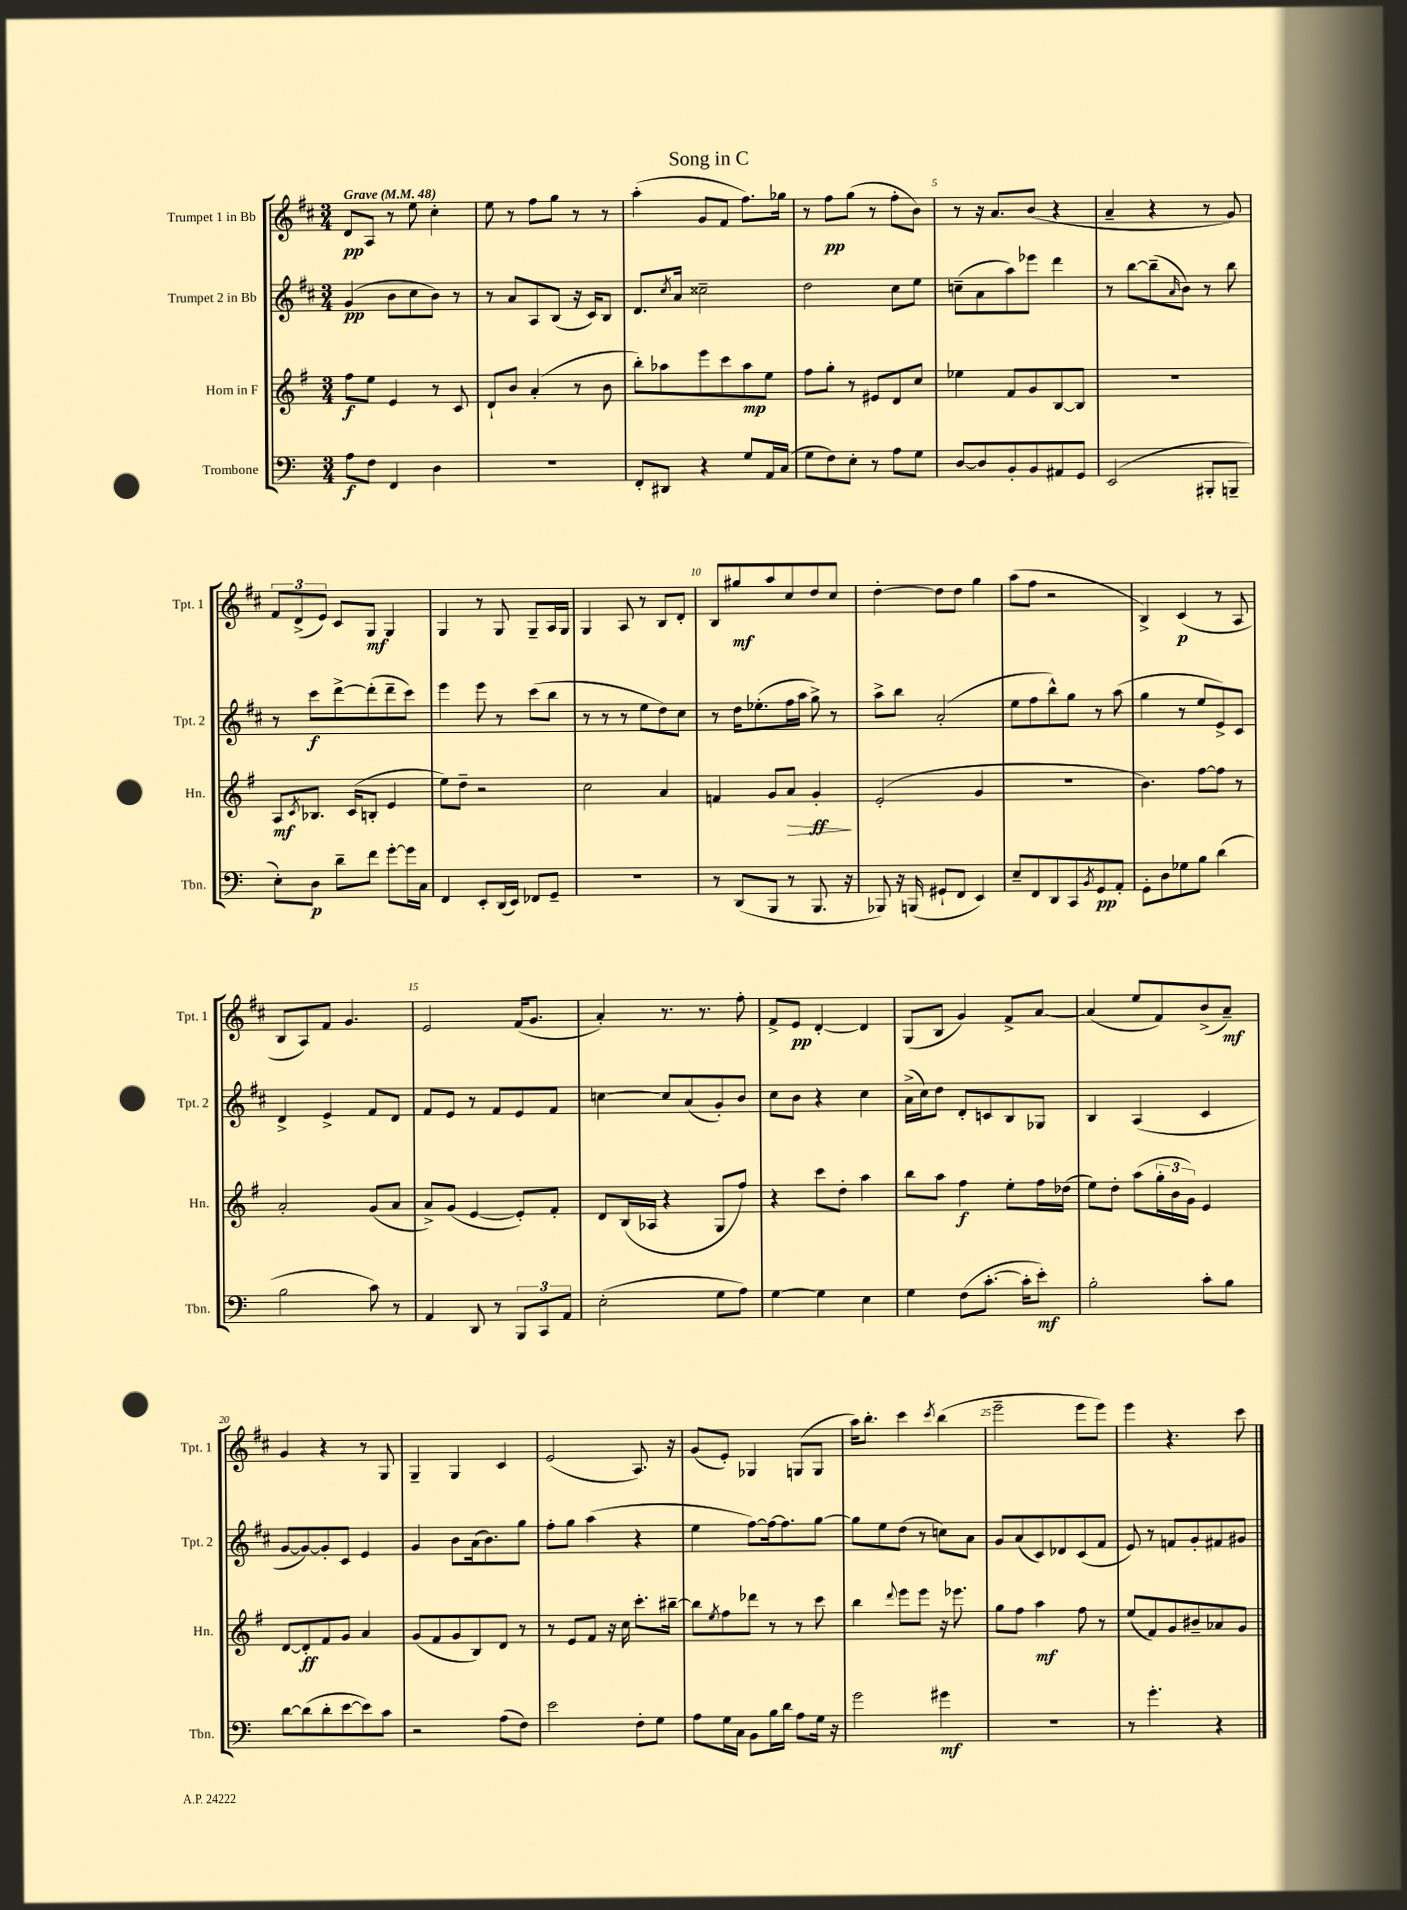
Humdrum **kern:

**kern	**kern	**kern	**kern
*staff4	*staff3	*staff2	*staff1
*clefF4	*clefG2	*clefG2	*clefG2
*k[]	*k[f#]	*k[f#c#]	*k[f#c#]
*M3/4	*M3/4	*M3/4	*M3/4
*MM48	*MM48	*MM48	*MM48
8A	8ff#	(4g	8d
8F	8ee	.	8A
4FF	4e	8b	8r
.	.	8cc#	8ee
4D	8r	8b)	4cc#'
.	8c	8r	.
=	=	=	=
2.r	8d`	8r	8ee
.	8b	8a	8r
.	(4a'	8A	8ff#
.	.	(8B	8gg
.	8r	16r	8r
.	.	16c#)	.
.	8b	8B	8r
=	=	=	=
8FF'	8bb')	8.d	(4aa'
8DD#	8aa-	.	.
.	.	8qcc#	.
.	.	16a	.
4r	8eee	2cc##~	8g
.	8ccc	.	8f#
8G	8aa-	.	8.ff#)
16AA	8ee	.	.
(16C	.	.	16gg-
=	=	=	=
8G	8ff#	2dd	8r
8F)	8gg'	.	8ff#
8E'	8r	.	(8gg
8r	8e#	.	8r
8A	8d	8cc#	8ff#'
8G	8cc	8ee	8b)
=	=	=	=
[8D	4ee-	(8cc~	8r
8D]	.	8a	16r
.	.	.	8.a
8BB'	8f#	8aa)	.
8BB	8g	8eee-	(8b
8AA#	[8B	4ddd	4r
8GG	8B]	.	.
=	=	=	=
(2EE	2.r	8r	4a~
.	.	[8bb	.
.	.	(8bb~]	4r
.	.	16qqa	.
.	.	8b)	.
8BBB#'	.	8r	8r
8BBB~	.	8bb	8g)
=	=	=	=
8E')	8A	8r	12f#
.	.	.	(12d^
.	8qc	.	.
8D	8.B-	8ccc#	.
.	.	.	12e)
8d~	.	[8ddd^	8c#
.	(16c	.	.
8f	8B'	(8ddd']	8G
[8g'	4e	8ddd~	4G
16g]	.	8ccc#)	.
16C	.	.	.
=	=	=	=
4FF	8ee)	4eee	4G
.	8dd~	.	.
8EE'	2r	8eee	8r
(16DD	.	8r	8G
16EE)	.	.	.
8FF-	.	(8ccc#	8G~
8GG~	.	8bb	16A
.	.	.	16G
=	=	=	=
2.r	2cc	8r	4G
.	.	8r	.
.	.	8r	8A
.	.	8ee	8r
.	4a	8dd)	8B
.	.	8cc#	8d'
=	=	=	=
8r	4f	8r	8B
(8DD	.	16dd	8gg#
.	.	(8.ee-'	.
8BBB	8g	.	8aa
8r	8a	16ff#	8cc#
.	.	16aa	.
8.BBB	4g'	8gg^)	8dd
.	.	8r	8cc#
16r	.	.	.
=	=	=	=
8BBB-)	(2e'	8aa^	[4dd'
16r	.	8bb	.
(16BBB	.	.	.
8GG#`	.	(2a'	8dd]
8FF	.	.	8dd
4EE)	4g	.	4gg
=	=	=	=
8E~	2.r	8ee	(8aa
8FF	.	8ff#	8ff#
8DD	.	8bb^^)	2r
8CC	.	8gg	.
8qBB	.	.	.
8GG	.	8r	.
8AA'	.	(8aa	.
=	=	=	=
8GG'	4.b)	4gg	4B^)
8D	.	.	.
8G-	.	8r	(4c#
8B	[8ff#	8ee	.
(4d	8ff#]	8e^)	8r
.	8r	8c#	8A
=	=	=	=
2B	2a'	4d^	8B
.	.	.	8A)
.	.	4e^	8f#
.	.	.	4.g
8c)	(8g	8f#	.
8r	8a	8d	.
=	=	=	=
4AA	8a^)	8f#	2e
.	(8g	8e	.
8DD	[4e	8r	.
8r	.	8f#	.
12BBB	8e'])	8e	(16f#
.	.	.	8.g
12CC	.	.	.
.	8f#'	8f#	.
12AA	.	.	.
=	=	=	=
(2E'	8d	[4cc	4a')
.	(16B	.	.
.	16A-	.	.
.	4r	8cc]	8.r
.	.	(8a	.
.	.	.	8.r
8G	8G	8g')	.
8A)	8ff#)	8b	8ff#'
=	=	=	=
[4G	4r	8cc#	8f#^
.	.	8b	8e
4G]	8ccc	4r	[4d'
.	8dd'	.	.
4E	4aa	4cc#	4d]
=	=	=	=
4G	8bb	(16a^	(8G
.	.	16cc#)	.
.	8aa	8dd	8B
(8F	4ff#	8d'	4g)
[8.c'	.	8c	.
.	8ee'	8B	8f#^
16c']	.	.	.
8e')	16ff#	8G-	[8a
.	(16dd-	.	.
=	=	=	=
2B'	8ee)	4B	(4a]
.	8dd'	.	.
.	(8aa	(4A	8ee
.	24gg'	.	8f#)
.	24b	.	.
.	24g)	.	.
8c'	4e	4c#	(8b^
8B	.	.	8a~)
=	=	=	=
[8d	[8d	[8g	4g
(8d]	8d']	8g_)	.
8d'	8f#	8g']	4r
[8e	8g	8c#	.
8e])	4a	4e	8r
8c	.	.	8G
=	=	=	=
2r	(8g	4g	4G~
.	8f#	.	.
.	8g	8b	4G
.	8B)	(16a	.
.	.	8.b)	.
(8A	8d	.	4c#
8F)	8r	8gg	.
=	=	=	=
2e	8r	8ff#'	(2e
.	8e	8gg	.
.	8f#	(4aa	.
.	16r	.	.
.	16cc	.	.
8F'	8.ccc'	4r	8.A)
8G	.	.	.
.	[16bb#~	.	16r
=	=	=	=
8A	8bb#]	4ee	(8g
.	8qee	.	.
16G	8ff#	.	8e')
16C	.	.	.
8BB	8ddd-	[8ff#)	4G-
16B	8r	16ff#_	.
16d	.	8.ff#]	.
8A	8r	.	(8G
16G	8ccc	[8gg	8G
16r	.	.	.
=	=	=	=
2g	4bb	8gg]	16aa)
.	.	.	8.bb'
.	.	8ee	.
.	8qqddd	.	.
.	8eee	(8dd	4ccc#
.	8eee	8r	.
.	.	.	8qccc#
4g#	16r	8cc)	(4bb
.	8.eee-	.	.
.	.	8a	.
=	=	=	=
2.r	8gg	8g	2eee~
.	8ff#	(8a	.
.	4aa	8c#)	.
.	.	8d-	.
.	8ff#	(8c#	8eee
.	8r	8f#	8eee)
=	=	=	=
8r	(8ee	8e)	4eee
4.g'	8f#)	8r	.
.	8g	8f	4.r
.	8b#~	8g'	.
4r	8a-	8f#	.
.	8g	8g#	8ccc#
==	==	==	==
*-	*-	*-	*-
